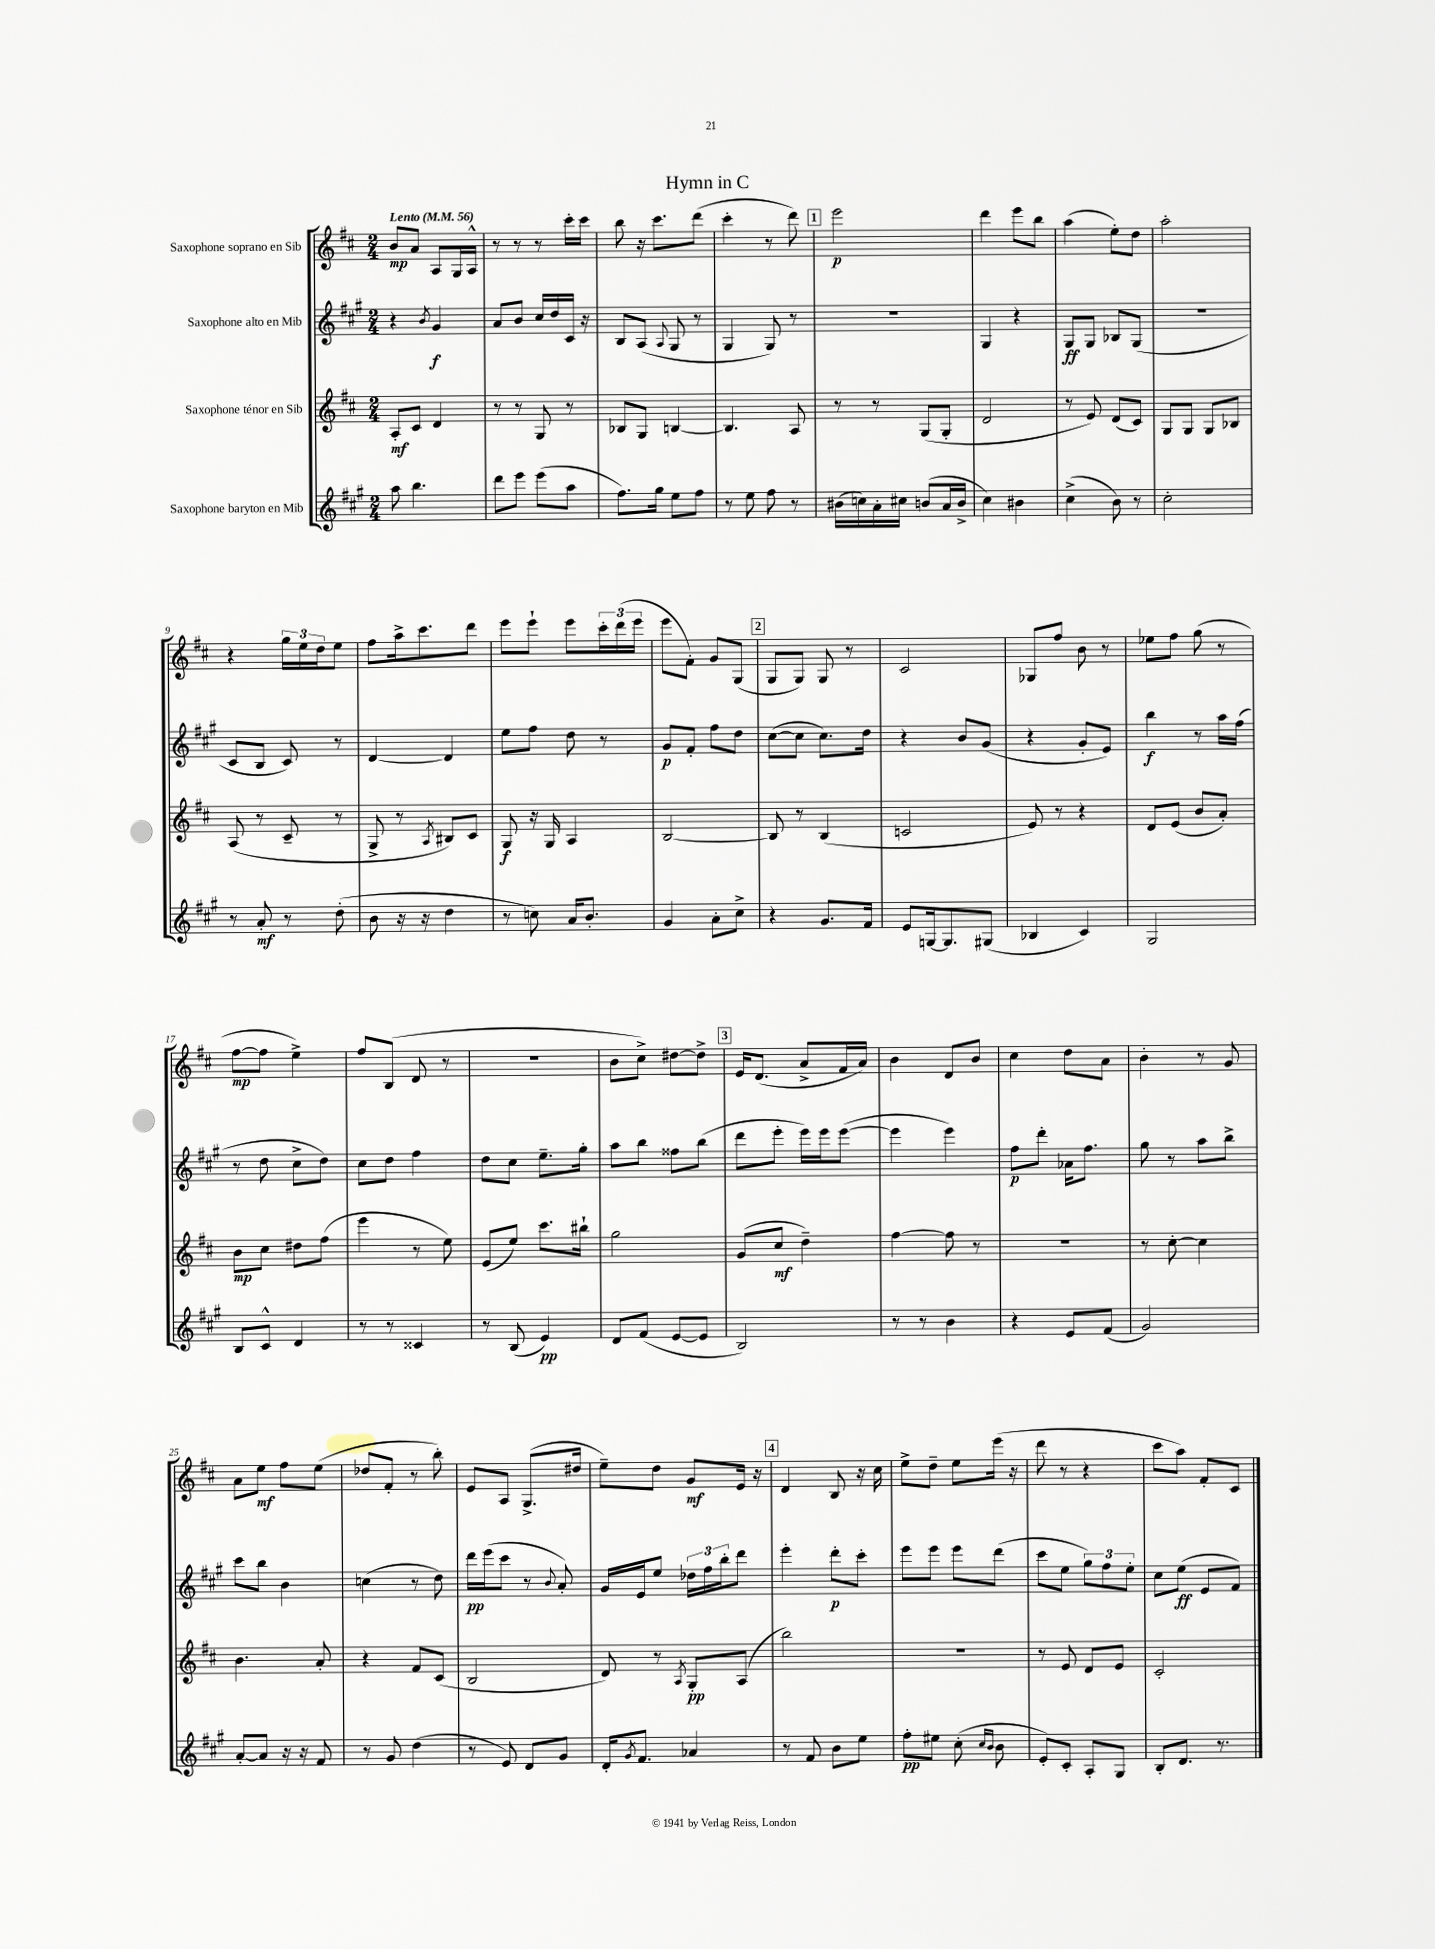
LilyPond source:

\header { title = "Hymn in C" }
<<
\new StaffGroup <<
\new Staff = "s0" \with { instrumentName = "Saxophone soprano en Sib" } {
    \clef treble \key d \major \numericTimeSignature \time 2/4 \tempo "Lento" 4 = 56
    b'8\mp a'8 a8 g16 a16-^ |
    r8 r8 r8 cis'''16-. cis'''16 |
    b''8 r16 cis'''8. d'''8( |
    cis'''4-. r8 d'''8) |
    \mark \markup { \box "1" } e'''2\p |
    d'''4 e'''8 b''8 |
    a''4( e''8-.) d''8 |
    a''2-. |
    r4 \tuplet 3/2 { g''16 e''16 d''16 } e''8 |
    fis''8 a''16-> cis'''8. d'''8 |
    e'''8 e'''8-! e'''8 \tuplet 3/2 { cis'''16-. d'''16( e'''16 } |
    e'''8 fis'8-.) g'8 g8( |
    \mark \markup { \box "2" } g8 g8) g8 r8 |
    cis'2 |
    ges8 fis''8 b'8 r8 |
    ees''8 fis''8 g''8( r8 |
    fis''8~\mp fis''8 e''4->) |
    fis''8 b8( d'8 r8 |
    R2 |
    b'8 cis''8->) dis''8~ dis''8-> |
    \mark \markup { \box "3" } e'16 d'8.( a'8-> fis'16 a'16) |
    b'4 d'8 b'8 |
    cis''4 d''8 a'8 |
    b'4-. r8 g'8 |
    a'8 e''8\mf fis''8 e''8( |
    des''8 fis'8-. r8 b''8-.) |
    e'8 a8 g8.->( dis''16 |
    e''8--) d''8 g'8\mf e'16 r16 |
    \mark \markup { \box "4" } d'4 b8 r16 cis''16 |
    e''8-> d''8-- e''8 e'''16( r16 |
    d'''8 r8 r4 |
    cis'''8 a''8) fis'8-. cis'8 \bar "|." |
}
\new Staff = "s1" \with { instrumentName = "Saxophone alto en Mib" } {
    \clef treble \key a \major \numericTimeSignature \time 2/4
    r4 \acciaccatura { b'8 } gis'4\f |
    a'8 b'8 cis''16 d''16 cis'16 r16 |
    b8 a8( \appoggiatura { a8 } gis8 r8 |
    gis4 gis8) r8 |
    \mark \markup { \box "1" } R2 |
    gis4 r4 |
    gis8\ff gis8 bes8 gis8( |
    r2 |
    cis'8 b8 cis'8) r8 |
    d'4~ d'4 |
    e''8 fis''8 d''8 r8 |
    gis'8\p fis'8-. fis''8 d''8 |
    \mark \markup { \box "2" } cis''8~( cis''8 cis''8.) d''16 |
    r4 b'8 gis'8( |
    r4 gis'8-. e'8) |
    b''4\f r8 a''16 fis''16( |
    r8 d''8 cis''8-> d''8) |
    cis''8 d''8 fis''4 |
    d''8 cis''8 e''8.-- gis''16-. |
    a''8 b''8 fisis''8 b''8( |
    \mark \markup { \box "3" } d'''8 e'''8-. e'''16) e'''16 e'''8~( |
    e'''4 e'''4) |
    fis''8\p d'''8-. aes'16 fis''8. |
    gis''8 r8 a''8 b''8-> |
    cis'''8 b''8 b'4 |
    c''4( r8 d''8) |
    d'''16\pp e'''16( cis'''8 r8 \appoggiatura { b'8 } a'8-.) |
    gis'16 e'16 e''8 \tuplet 3/2 { des''16 fis''16 b''16-. } d'''8 |
    \mark \markup { \box "4" } e'''4-. d'''8-.\p cis'''8-. |
    e'''8 e'''8 e'''8 d'''8( |
    cis'''8 e''8 \tuplet 3/2 { gis''8) fis''8 e''8-. } |
    cis''8 e''8\ff( e'8 fis'8) \bar "|." |
}
\new Staff = "s2" \with { instrumentName = "Saxophone ténor en Sib" } {
    \clef treble \key d \major \numericTimeSignature \time 2/4
    a8-.\mf cis'8 d'4 |
    r8 r8 g8 r8 |
    bes8 g8 b4~ |
    b4. a8 |
    \mark \markup { \box "1" } r8 r8 g8( g8-. |
    d'2 |
    r8 e'8) d'8( cis'8) |
    g8 g8 g8 bes8 |
    a8( r8 cis'8-- r8 |
    g8-> r8 \acciaccatura { a8 } bis8) cis'8 |
    g8\f r16 g16 a4 |
    b2~ |
    \mark \markup { \box "2" } b8 r8 b4( |
    c'2 |
    e'8) r8 r4 |
    d'8 e'8( b'8 a'8-.) |
    b'8\mp cis''8 dis''8 fis''8( |
    e'''4 r8 e''8) |
    e'8( e''8) cis'''8. bis''16-! |
    g''2 |
    \mark \markup { \box "3" } g'8( cis''8\mf d''4--) |
    fis''4~ fis''8 r8 |
    r2 |
    r8 cis''8~-. cis''4 |
    b'4. a'8-. |
    r4 fis'8 cis'8( |
    b2 |
    d'8) r8 \acciaccatura { a8 } g8-.\pp a8( |
    \mark \markup { \box "4" } b''2) |
    R2 |
    r8 e'8 d'8 e'8 |
    cis'2-. \bar "|." |
}
\new Staff = "s3" \with { instrumentName = "Saxophone baryton en Mib" } {
    \clef treble \key a \major \numericTimeSignature \time 2/4
    a''8 b''4. |
    d'''8 e'''8 e'''8( a''8 |
    fis''8.) gis''16 e''8 fis''8 |
    r8 e''8 fis''8 r8 |
    \mark \markup { \box "1" } bis'16( c''16) a'16-. cis''16 b'8( a'16 b'16-> |
    cis''4) bis'4 |
    cis''4->( b'8) r8 |
    cis''2-. |
    r8 a'8-.\mf r8 d''8-.( |
    b'8 r16 r16 d''4 |
    r8 c''8) a'16 b'8.-. |
    gis'4 a'8-. cis''8-> |
    \mark \markup { \box "2" } r4 gis'8. fis'16 |
    e'8 g16~ g8. gis8( |
    bes4 cis'4) |
    gis2 |
    b8 cis'8-^ d'4 |
    r8 r8 cisis'4 |
    r8 b8( e'4\pp) |
    d'8 fis'8( e'8~ e'8 |
    \mark \markup { \box "3" } b2) |
    r8 r8 b'4 |
    r4 e'8 fis'8( |
    gis'2) |
    a'8~-. a'8 r16 r16 fis'8 |
    r8 gis'8 d''4( |
    r8 e'8) d'8 gis'8 |
    d'16-. \acciaccatura { gis'8 } fis'8. aes'4 |
    \mark \markup { \box "4" } r8 fis'8 b'8 e''8 |
    fis''8-.\pp eis''8 cis''8-.( \grace { cis''16 b'16 } b'8 |
    e'8-.) cis'8-. a8-. gis8 |
    b8-. d'8. r8. \bar "|." |
}
>>
>>
